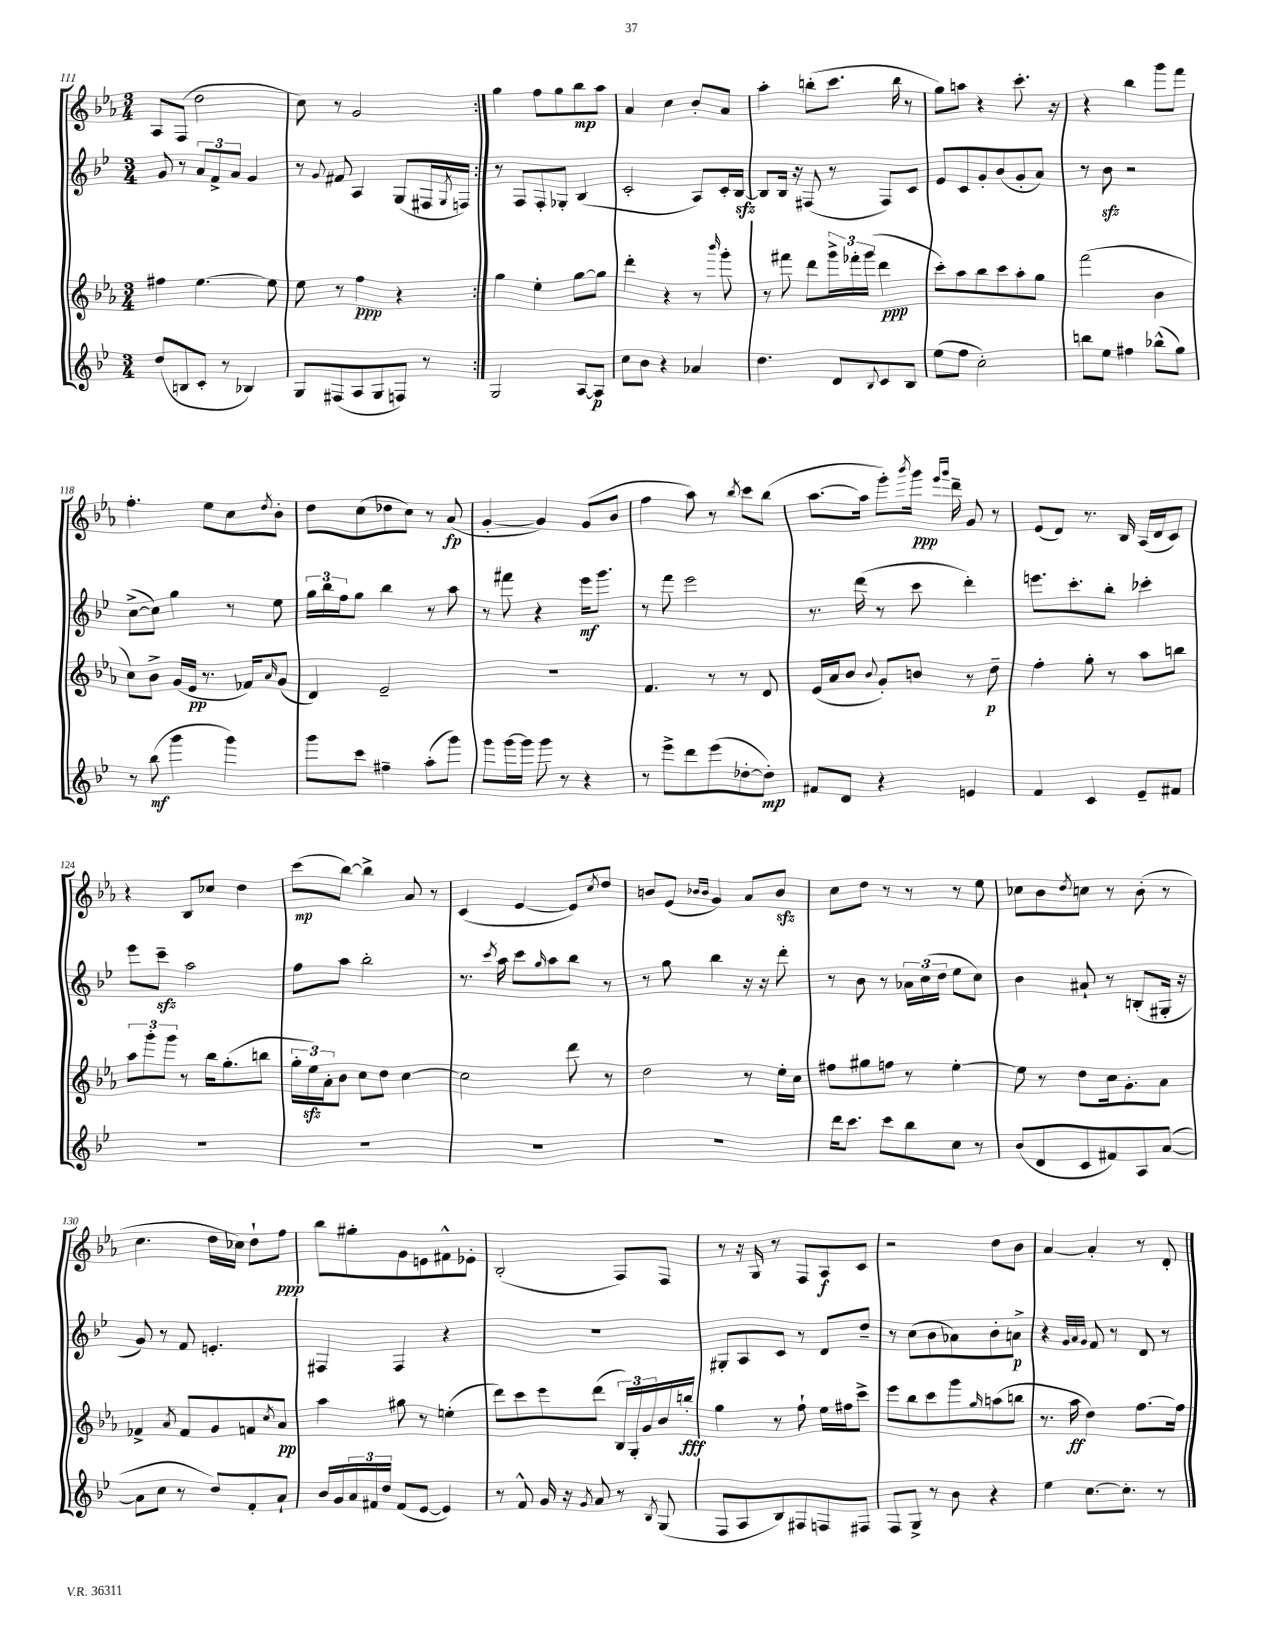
<<
\new StaffGroup <<
\new Staff = "s0" {
    \clef treble \key ees \major \numericTimeSignature \time 3/4
    \repeat volta 2 { aes8 f8( d''2 |
    c''8) r8 g'2 | }
    g''4 f''8 g''8 bes''8\mp aes''8 |
    aes'4 c''4 bes'8-. aes'8 |
    aes''4-. b''8-.( c'''8. b''16 r8 |
    g''8) a''8 r4 c'''8.-. r16 |
    r4 bes''4 g'''8 f'''8 |
    f''4.-. ees''8 c''8 \acciaccatura { d''8 } bes'8-. |
    d''8 c''8( des''8 c''8) r8 aes'8\fp( |
    g'4~-. g'4) g'8( bes'8 |
    f''4 aes''8) r8 \acciaccatura { bes''8 } c'''8 bes''8( |
    aes''8.~ aes''16 g'''8-.) \acciaccatura { bes'''8 } g'''16\ppp \grace { ees'''16 g'''16 } d'''16-- g'8 r8 |
    ees'8( d'8) r8. bes16 aes16( d'16 c'8) |
    r4 bes8 ces''8 d''4 |
    c'''8\mp( bes''8~) bes''4-> aes'8 r8 |
    c'4( ees'4~ ees'8) \acciaccatura { c''8 } d''8 |
    b'8 ees'8( \grace { bes'16 bes'16 } g'4) aes'8 bes'8\sfz |
    c''8 d''8 r8 r8 r8 ees''8 |
    ces''8 bes'8 \acciaccatura { d''8 } c''8 r8 bes'8-.( r8 |
    c''4. d''16 ces''16) d''8-! f''8\ppp |
    bes''8 gis''8-. g'8 e'8 fis'8-^ ees'8-. |
    bes2-.( f8) f8 |
    r8 r16 g16 r8 f8 aes8\f c'8 |
    r2 d''8 bes'8 |
    aes'4~ aes'4-. r8 d'8-. \bar "|." |
}
\new Staff = "s1" {
    \clef treble \key bes \major \numericTimeSignature \time 3/4
    \repeat volta 2 { g'8 r8 \tuplet 3/2 { a'8 f'8-> a'8 } g'4 |
    r8 \appoggiatura { g'8 } fis'8 a4 g8( fis16 \acciaccatura { g8 } f16) | }
    r8 f8 f8-. ges8-. bes4( |
    c'2-. a8) c'16-. bes16~\sfz |
    bes8 bes16 r16 fis8( r8 fis8) c'8 |
    ees'8 c'8 g'8-. bes'8( g'8-. a'8) |
    r8 bes'8\sfz r2 |
    c''8~->( c''8) g''4 r8 ees''8 |
    \tuplet 3/2 { g''16 bes''16 f''16 } g''8 bes''4 r8 a''8 |
    r8 fis'''8 r4 ees'''16\mf g'''8. |
    r8 f'''8 ees'''2 |
    r8. d'''16( r8 c'''8 d'''4-.) |
    e'''8. c'''8.-. bes''8-. ces'''4-. |
    ees'''8 c'''8--\sfz a''2 |
    f''8 a''8 bes''2-. |
    r8. \acciaccatura { c'''8 } a''16 c'''8 \grace { g''16 } a''8 bes''8 r8 |
    r8 g''8 bes''4 r16 r16 d'''8-. |
    r8 bes'8 r8 \tuplet 3/2 { aes'16 c''16( d''16 } ees''8 c''8) |
    bes'4 ais'8-! r8 b8-.( gis16-. r16 |
    g'8) r8 f'8 e'4.-. |
    fis4 fis4 r4 |
    R2. |
    gis8-. a8 c'8 r8 d'8 d''8-- |
    r8 c''8( bes'8 aes'8) bes'8-. a'8->\p |
    r4 \grace { g'32 a'32 g'32 } f'8 r8 d'8 r8 \bar "|." |
}
\new Staff = "s2" {
    \clef treble \key ees \major \numericTimeSignature \time 3/4
    \repeat volta 2 { fis''4 ees''4.~ ees''8 |
    ees''8 r8 f''4\ppp r4 | }
    g''4 ees''4-. g''8~ g''8 |
    d'''4-. r4 r8 \grace { bes'''16 } g'''8-. |
    r8 fis'''8 d'''8 \tuplet 3/2 { g'''16-> fes'''16-. g'''16( } d'''4\ppp |
    c'''8-.) aes''8 bes''8 c'''8 aes''8-. g''8 |
    f'''2( bes'4 |
    c''8) bes'8-> g'16( ees'16\pp r8. fes'16) \grace { aes'16 } g'8( |
    d'4) ees'2-- |
    R2. |
    f'4. r8 r8 d'8 |
    ees'16( aes'16 bes'8 \appoggiatura { bes'8 } g'8-.) b'8 r8 d''8--\p |
    f''4-. g''8-. r8 aes''8 b''8 |
    \tuplet 3/2 { aes''8 g'''8-. g'''8 } r8 bes''16 g''8.-.( b''8 |
    \tuplet 3/2 { g''16-. ees''16\sfz) aes'16-. } bes'8 c''8 d''8 c''4~ |
    c''2 d'''8 r8 |
    d''2 r8 ees''16-. c''16 |
    fis''8 gis''8 f''8 r8 ees''4~-. |
    ees''8 r8 d''8 c''16 g'8.-. aes'8 |
    fes'4-> \acciaccatura { aes'8 } fes'8 g'8 f'8 \acciaccatura { c''8 } aes'8\pp |
    aes''4 gis''8 r8 e''4-.( |
    d'''8) c'''8 ees'''8 d'''8( \tuplet 3/2 { bes16) g16-. g'16 } bes'16 b''16-.\fff |
    g''4 r8 f''8-! ees''16 fis''16 c'''8-> |
    ees'''8 bes''8 c'''8 g'''8 \grace { g''16 } a''8( b''8 |
    r8. aes''16\ff d''4) f''8.~ f''16 \bar "|." |
}
\new Staff = "s3" {
    \clef treble \key bes \major \numericTimeSignature \time 3/4
    \repeat volta 2 { d''8( b8 c'8-. r8 bes4) |
    g8 fis8( a8 g8 f8) r8 | }
    g2 a8~ a8\p |
    c''8 bes'8 r4 aes'4 |
    d''4. d'8 \appoggiatura { bes8 } c'8 bes8 |
    ees''8( f''8 c''2-.) |
    b''8 ees''8 fis''4 bes''8-^( g''8) |
    r8 bes''8\mf( g'''4 g'''4) |
    g'''8 c'''8 fis''4-- a''8-.( g'''8) |
    g'''8 g'''16~ g'''16 g'''8 r8 r4 |
    r8 ees'''8-> d'''8 ees'''8( des''8~-. des''8-.\mp) |
    fis'8 d'8 r4 e'4 |
    f'4 c'4 ees'8-- fis'8 |
    R2. |
    R2. |
    R2. |
    R2. |
    d'''16 c'''8. c'''8 bes''8 c''8 r8 |
    bes'8( d'8 c'8 fis'8) a8 a'8~( |
    a'8 c''8 r8 d''8) f'8-. a'8-! |
    bes'16 g'16 \tuplet 3/2 { a'16 fis'16 d''16 } fis'8( ees'8~ ees'4) |
    r8 f'8-^ g'16 r16 \acciaccatura { g'8 } a'8 r8 \acciaccatura { bes8 } g8( |
    f8 a8 bes8) fis8 f8 fis8 |
    f8 g8-> r8 bes'8 r4 |
    ees''4 c''8.~ c''8.-. r8 \bar "|." |
}
>>
>>
\layout { \context { \Score currentBarNumber = #111 } }
